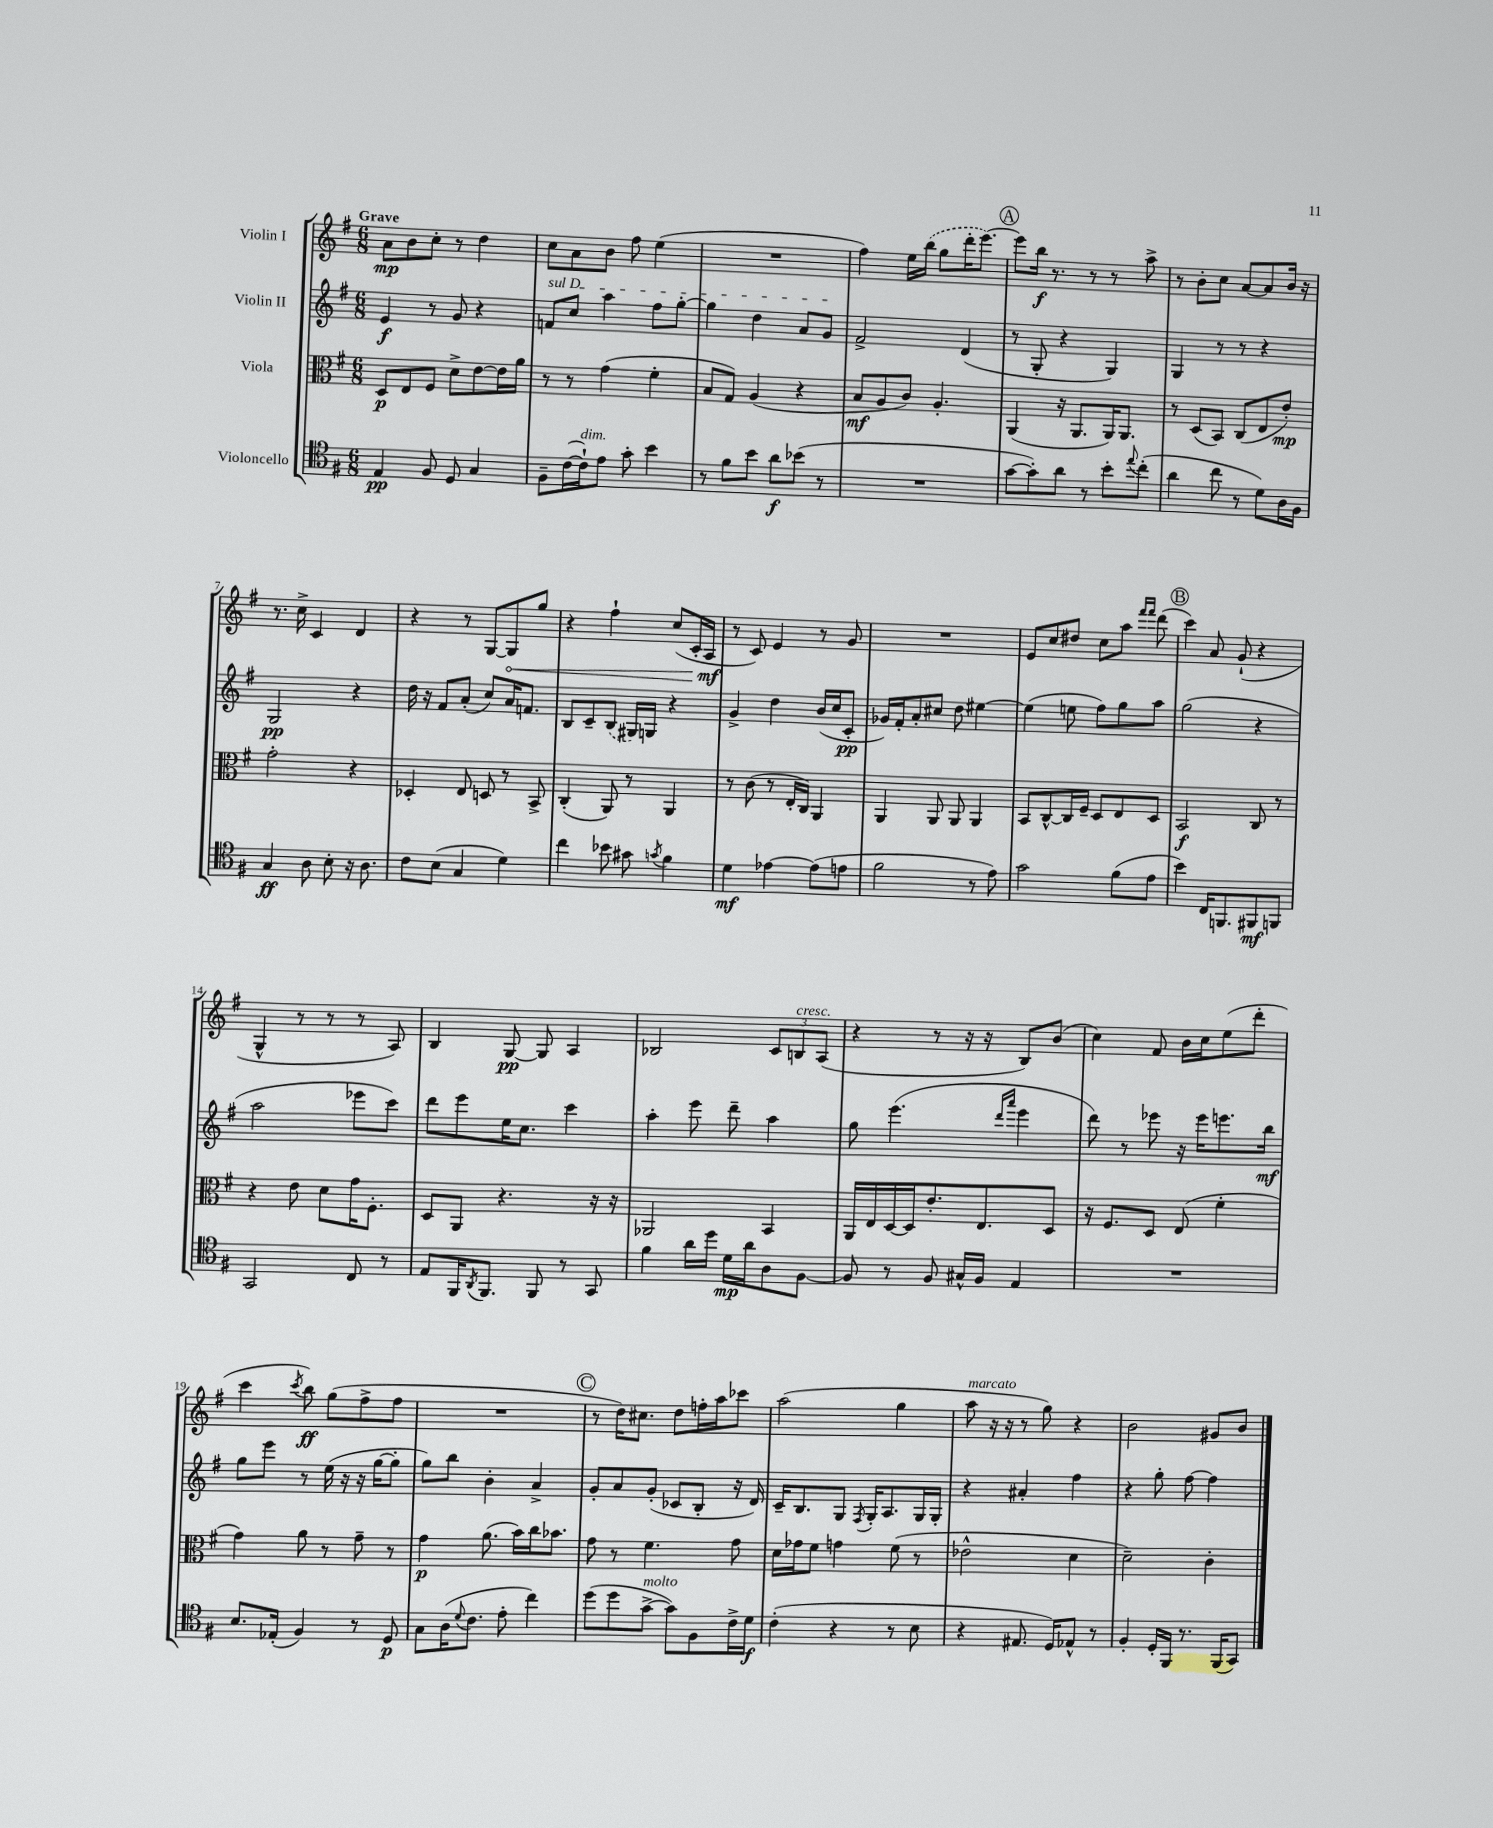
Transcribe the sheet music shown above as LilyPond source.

<<
\new StaffGroup <<
\new Staff = "s0" \with { instrumentName = "Violin I" } {
    \clef treble \key g \major \numericTimeSignature \time 6/8 \tempo "Grave"
    a'8\mp b'8 c''8-. r8 d''4 |
    c''8 a'8 b'8 fis''8 e''4( |
    R2. |
    fis''4) e''16 \once \slurDashed b''16( g''8 d'''16-. e'''8.~) |
    \mark \markup { \circle "A" } e'''8 b''16\f r8. r8 r8 a''8-> |
    r8 b'8-. c''8 a'8~ a'8 b'16 r16 |
    r8. c''16-> c'4 d'4 |
    r4 r8 g8~ \once \override Hairpin.circled-tip = ##t g8\< g''8 |
    r4 fis''4-! c''8( c'16-. a16\mf\! |
    r8 c'8) e'4 r8 g'8 |
    R2. |
    e'8 c''8 dis''8 c''8 a''8 \grace { fis'''16 fis'''16 } d'''8( |
    \mark \markup { \circle "B" } c'''4) a'8 g'8-!( r4 |
    g4-^ r8 r8 r8 a8) |
    b4 g8~\pp g8 a4 |
    bes2 \tuplet 3/2 { c'8 b8^\markup { \italic "cresc." } a8( } |
    r4 r8 r16 r16 b8) b'8( |
    c''4) fis'8 b'16 c''16 e''8( d'''8-. |
    c'''4 \acciaccatura { c'''8 } b''8\ff) g''8( fis''8-> fis''8 |
    R2. |
    \mark \markup { \circle "C" } r8 d''16) cis''8. d''8 f''16-. a''16 ces'''8 |
    a''2( g''4 |
    a''8^\markup { \italic "marcato" } r16 r16 r8 g''8) r4 |
    b'2 gis'8 b'8 \bar "|." |
}
\new Staff = "s1" \with { instrumentName = "Violin II" } {
    \clef treble \key g \major \numericTimeSignature \time 6/8
    e'4\f r8 g'8 r4 |
    \once \override TextSpanner.bound-details.left.text = \markup { \italic "sul D" } f'8\startTextSpan c''8 a''4 fis''8 g''8~-. |
    g''4 d''4 a'8 g'8\stopTextSpan |
    fis'2-> d'4( |
    \mark \markup { \circle "A" } r8 g8-. r4 g4) |
    g4 r8 r8 r4 |
    g2\pp r4 |
    d''16 r16 fis'8 a'8-.( c''8) a'16 f'8. |
    b8 c'8-- \once \slurDashed b8( gis16) g16 r4 |
    g'4-> d''4 b'16( c''16 c'8-.\pp |
    ges'16) fis'16-. a'8-. cis''8 d''8 eis''4~ |
    eis''4( e''8 fis''8) g''8 a''8 |
    \mark \markup { \circle "B" } g''2( r4 |
    a''2 ees'''8 c'''8) |
    d'''8 e'''8 e''16 c''8. c'''4 |
    a''4-. e'''8 d'''8-- a''4 |
    g''8 e'''4.( \grace { d'''16 a'''16 } e'''4 |
    d'''8) r8 ees'''8 r16 ees'''16 e'''8. b''16\mf |
    g''8 e'''8 r8 e''16( r16 r16 g''16~ g''8-. |
    g''8) b''8 b'4-. a'4-> |
    \mark \markup { \circle "C" } g'8-. a'8 g'8-.( ces'8 b8-. r16 d'16) |
    c'16-- b8. g8 \acciaccatura { fis8 } g16-. a8. g16 g16-. |
    r4 ais'4-. fis''4 |
    r4 g''8-. fis''8~ fis''4 \bar "|." |
}
\new Staff = "s2" \with { instrumentName = "Viola" } {
    \clef alto \key g \major \numericTimeSignature \time 6/8
    d8\p e8 fis8 d'8-> e'8~ e'16 a'16 |
    r8 r8 g'4( fis'4-. |
    b8 g8) a4( r4 |
    b8\mf a8 c'8) a4.-. |
    \mark \markup { \circle "A" } a,4( r16 a,8. a,16) a,8. |
    r8 d8( b,8) c8( e8 e'8-.\mp) |
    g'2-. r4 |
    des4-. e8 d8 r8 b,8-> |
    c4-.( a,8) r8 a,4 |
    r8 c'8( r8 e16-. c16) a,4 |
    a,4 a,8 a,8 a,4 |
    b,8 c8~-^ c16 fis16-- d8 e8 d8 |
    \mark \markup { \circle "B" } b,2\f c8 r8 |
    r4 e'8 d'8 g'16 fis8.-. |
    d8 a,8 r4. r16 r16 |
    aes,2 b,4 |
    a,16 e16 d16~ d16 e'8.-. e8. d8 |
    r16 fis8. d8 e8( fis'4-. |
    g'4) a'8 r8 g'8-- r8 |
    g'4\p a'8.( b'16) c''16 bes'8. |
    \mark \markup { \circle "C" } g'8 r8 fis'4. g'8 |
    d'16 ges'16 fis'8 g'4 fis'8( r8 |
    ees'2-^ d'4 |
    d'2--) c'4-. \bar "|." |
}
\new Staff = "s3" \with { instrumentName = "Violoncello" } {
    \clef tenor \key g \major \numericTimeSignature \time 6/8
    e4\pp fis8 d8 g4 |
    fis8-- c'16~( c'16-!^\markup { \italic "dim." }) e'8 g'8-. b'4 |
    r8 fis'8 b'8 a'8\f bes'8( r8 |
    R2. |
    \mark \markup { \circle "A" } g'8~ g'8-.) a'8 r8 b'8-. \appoggiatura { e''8 } c''8-.( |
    a'4 c''8 r8 d'8) a16 fis16 |
    g4\ff a8 b8-. r16 a8. |
    c'8 b8( g4 d'4) |
    c''4 bes'8 gis'8 \acciaccatura { g'8 } fis'4 |
    d'4\mf ees'4~ ees'8( e'8 |
    fis'2 r8 e'8) |
    g'2 fis'8( e'8 |
    \mark \markup { \circle "B" } b'4) c16 f,8. fis,8\mf f,8 |
    g,2 c8 r8 |
    e8 fis,16 \acciaccatura { a,8 } fis,8. fis,8 r8 g,8 |
    fis'4 a'16 d''16 d'16\mp a'16 a8 fis8~ |
    fis8 r8 fis8 gis16-^ fis16 e4 |
    R2. |
    b8. ees16-.( fis4) r8 d8\p |
    g8 a16( \appoggiatura { d'8 } c'8. e'8-. c''4) |
    \mark \markup { \circle "C" } d''8( d''8 g'8~->^\markup { \italic "molto" } g'8) fis8 c'16-> d'16\f |
    c'4-.( r4 r8 b8 |
    r4 eis8. d16) ees8-^ r8 |
    fis4-. d16-. fis,16 r8. fis,16( g,8) \bar "|." |
}
>>
>>
